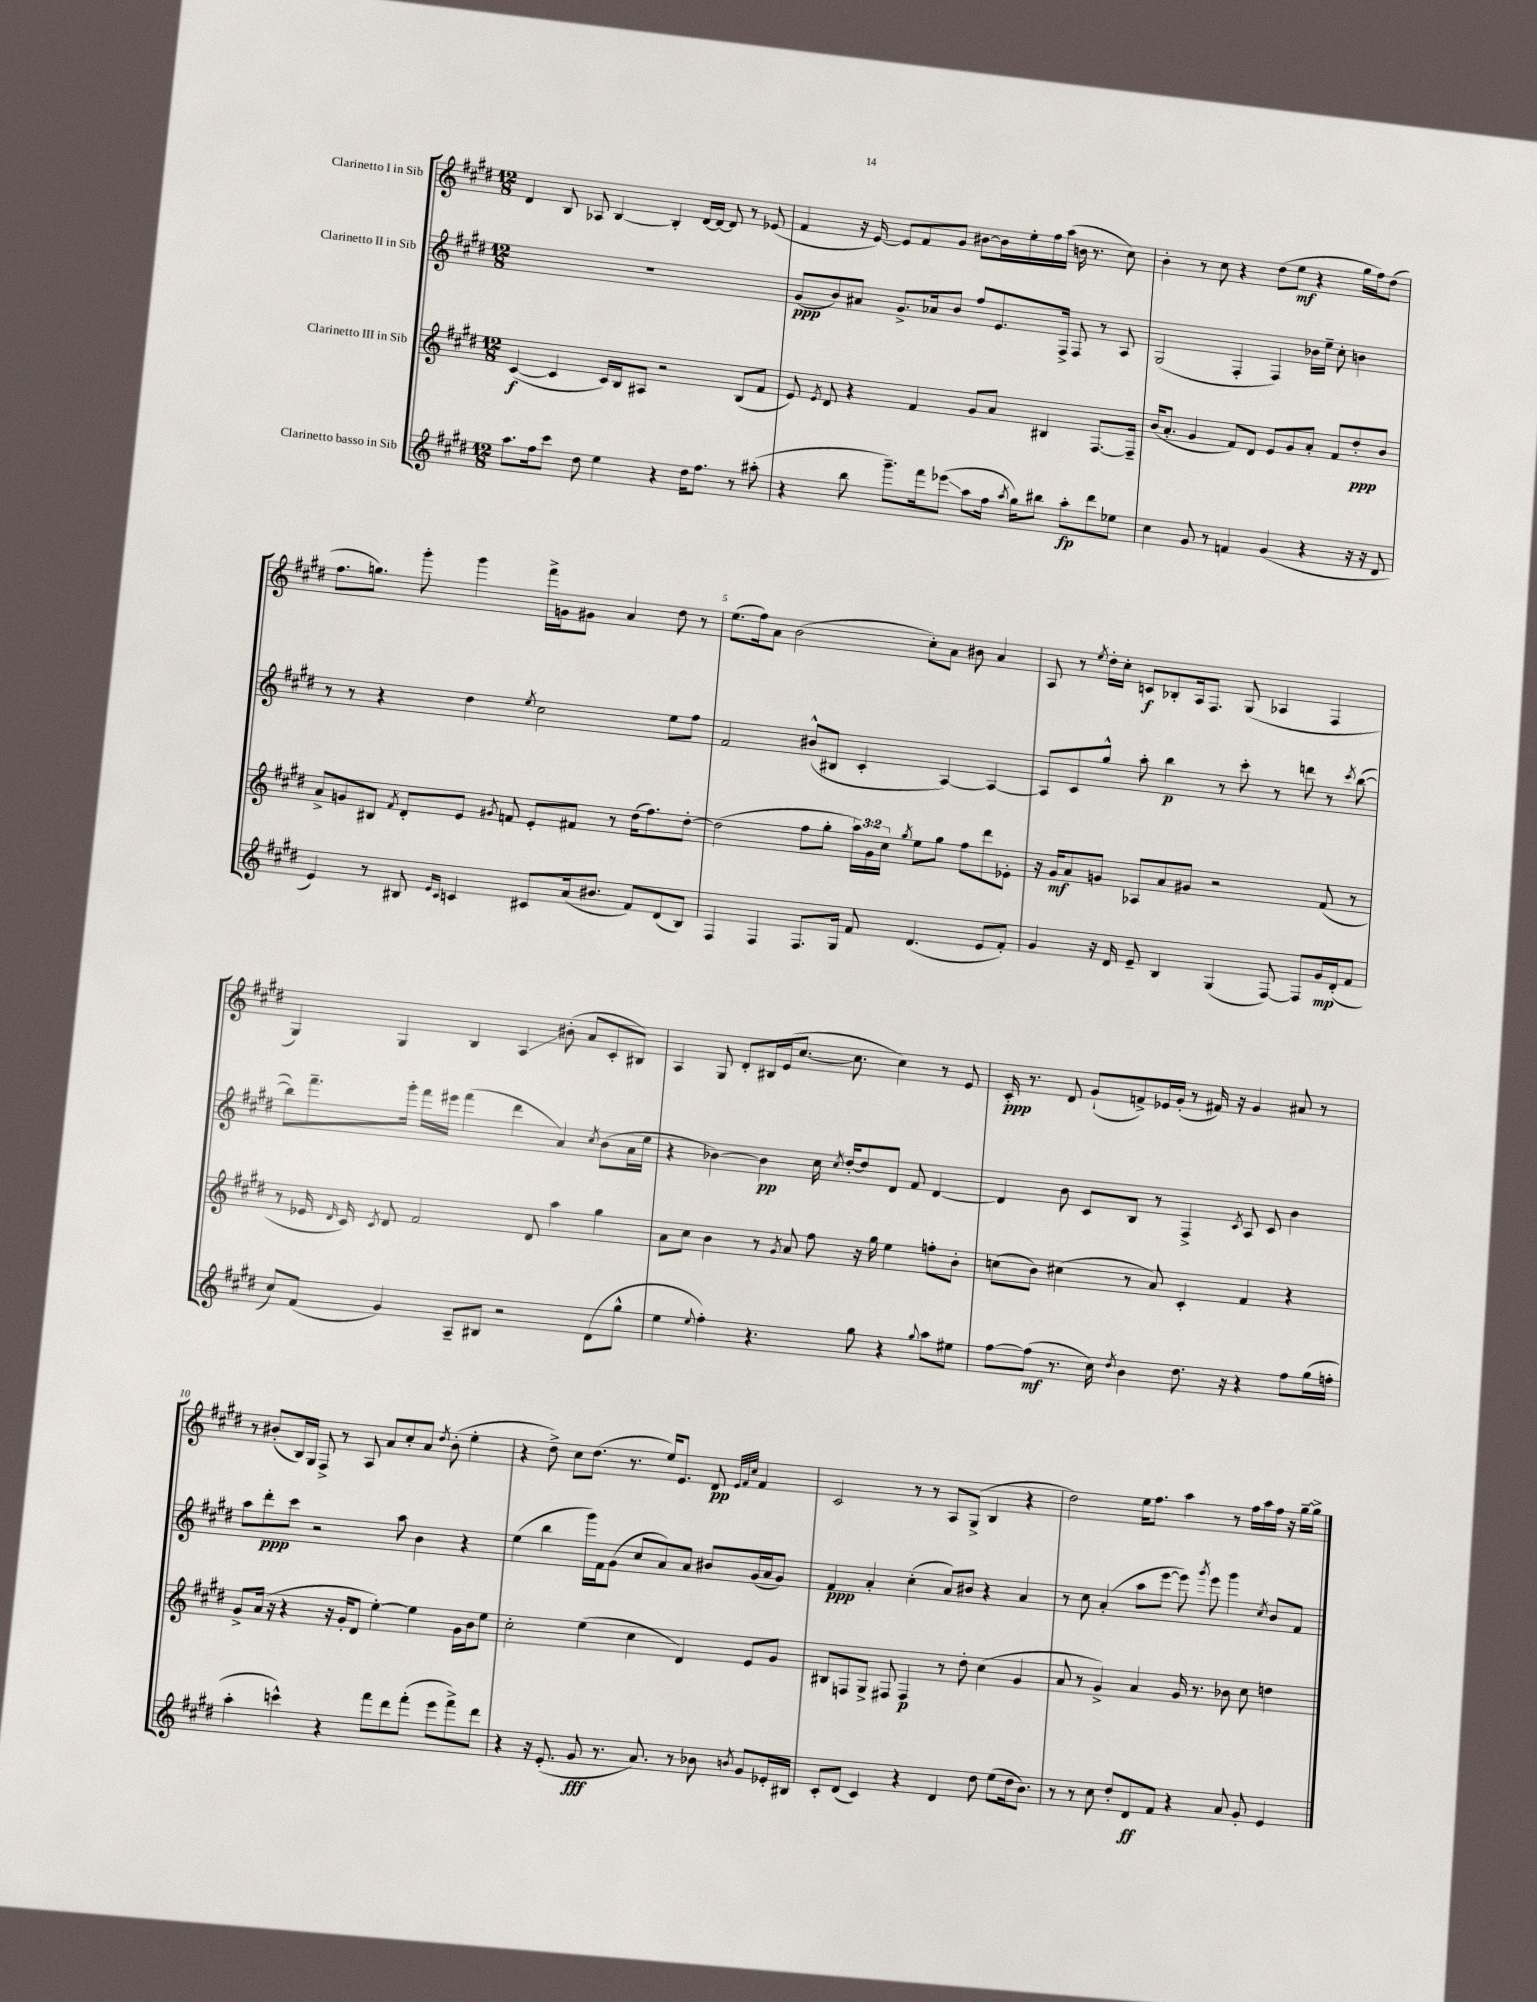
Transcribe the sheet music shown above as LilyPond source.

<<
\new StaffGroup <<
\new Staff = "s0" \with { instrumentName = "Clarinetto I in Sib" } {
    \clef treble \key e \major \numericTimeSignature \time 12/8
    \autoBeamOff dis'4 b8 aes8 b4~ b4-. dis'16[~ dis'16]~ dis'8 r8 ees'8( |
    fis'4 r16 e'16~) e'8[ fis'8 gis'8] bis'8[~ bis'16 e''16-. fis''16 a''16]( b'16 r8. cis''8) |
    b'4-. r8 cis''8 r4 dis''8[( e''8]\mf r4 gis''16[ fis''16) dis''8]( |
    fis''8.[ g''8.]) gis'''8-. gis'''4 fis'''16[-> g'16 gis'8] a'4 dis''8 r8 |
    e''8.[( fis''16) a'8] b'2( cis''8[-.) a'8] bis'8 a'4 |
    a8 r8 \acciaccatura { e''8 } dis''16[-. cis''16]-. c'8[\f bes8-. a16 fis8.] gis8( aes4 fis4 |
    gis4) gis4 b4 a4\glissando bis'8-.( a'8[ cis'8-. bis8]) |
    a4 gis8 dis'8[-. bis16 e'16( cis''8.]~ cis''8. cis''4) r8 e'8 |
    cis'16-.\ppp r8. dis'8 gis'8[-!( f'8->) ees'16 gis'16]-.( r8 fis'16) r16 gis'4 ais'8 r8 |
    r8 bis'8[-.( b16) gis16] fis8-> r8 a8 a'8[ cis''8-. a'8] \acciaccatura { dis''8 } bis'8-.( e''4-. |
    r4 dis''8->) cis''8[ dis''8.]( r8. e''16[) e'8.] dis'8\pp \grace { e'32[ fis'32 cis''32] } fis'4 |
    cis'2 r8 r8 a8[ gis8]->( b4 r4 |
    dis''2) e''16[ fis''8.] a''4 r8 fis''16[ a''16 fis''16] r16 gis''16[~-- gis''16]-> \bar "|." |
}
\new Staff = "s1" \with { instrumentName = "Clarinetto II in Sib" } {
    \clef treble \key e \major \numericTimeSignature \time 12/8
    \autoBeamOff R1. |
    gis'8[\ppp( b'8) ais'8] gis'8.[-> aes'16 b'8] fis''8[ e'8. fis16]-> fis8 r8 a8 |
    gis2( fis4-. fis4) bes'16[ e''16]-- cis''8-. b'4 |
    r8 r8 r4 dis''4 \acciaccatura { e''8 } cis''2 e''8[ fis''8] |
    fis'2 bis'8[-^( bis8] cis'4-. a4~) a4~ |
    a8[ cis'8 gis''8]-^ a''8-. b''4\p r8 cis'''8-. r8 d'''8 r8 \acciaccatura { cis'''8 } b''8~( |
    b''8[) fis'''8.-- gis'''16]-. fis'''16[ eis'''16] fis'''4( dis'''4 a'4) \acciaccatura { cis''8 } b'8[( a'16 e''16] |
    r4 bes'4~) bes'4\pp cis''16 \acciaccatura { cis''8 } dis''16[~-. dis''8 dis'8] fis'8 dis'4~ |
    dis'4 b'8 cis'8[ b8] r8 fis4-> \acciaccatura { cis'8 } a8 cis'8 b'4 |
    a''8[ dis'''8-.\ppp cis'''8] r2 a''8 b'4 r4 |
    e''4( b''4 gis'''16[) fis'16 gis'8]( cis''8[ a'8) a'8] bis'8[ gis'16( a'16 gis'8]) |
    fis'4\ppp a'4-. cis''4-.( a'8[) bis'8] r4 a'4 |
    r8 cis''8 a'4-.( a''8[ e'''8]~ e'''8) \acciaccatura { gis'''8 } e'''8 gis'''4 \acciaccatura { cis''8 } b'8[ fis'8] \bar "|." |
}
\new Staff = "s2" \with { instrumentName = "Clarinetto III in Sib" } {
    \clef treble \key e \major \numericTimeSignature \time 12/8 \override Staff.TupletNumber.text = #tuplet-number::calc-fraction-text
    \autoBeamOff cis'4~\f( cis'4 cis'16[) b16 ais8] r2 b8[( fis'8] |
    e'8) \acciaccatura { e'8 } dis'8 r4 fis'4 gis'8[ a'8] bis4 fis8.[~ fis16]-- |
    b'16[( a'8.]-. gis'4 fis'8[) dis'8] e'8[ gis'8 a'8]-. fis'8[ dis''8-.\ppp b'8] |
    a'8[-> g'8 bis8] \acciaccatura { fis'8 } dis'8[-. e'8] \acciaccatura { gis'8 } f'8 e'8[-. fis'8] r8 dis''16[( fis''8.) dis''8]~-. |
    dis''2( fis''8[ gis''8]-. \tuplet 3/2 { a''16[) gis'16 cis''16] } \acciaccatura { gis''8 } e''8[ gis''8] fis''8[ dis'''8 ees'8]-. |
    r16 gis'16[\mf a'8 g'8] aes8[ a'8 gis'8] r2 fis'8( r8 |
    r8 ees'16 \grace { dis'16 } cis'16) \acciaccatura { cis'8 } dis'8 fis'2 dis'8 a''4 gis''4 |
    a'8[ cis''8] b'4 r8 \acciaccatura { gis'8 } a'8 fis''8 r16 gis''16 e''4 f''8[-. b'8]-. |
    c''8[( b'8]) cis''4( r8 a'8) cis'4-. fis'4 r4 |
    gis'8[-> a'16]( r16 r4 r16 gis'16[-. dis'8] e''4~-.) e''4 gis'16[ b'16 e''8] |
    cis''2-. e''4( cis''4 dis'4) e'8[ gis'8] |
    bis8[ f8 gis8]-> fis8 fis4\p r8 dis''8-. cis''4( gis'4 |
    a'8 r8 gis'4->) a'4 gis'16 r8. bes'8 cis''8 d''4 \bar "|." |
}
\new Staff = "s3" \with { instrumentName = "Clarinetto basso in Sib" } {
    \clef treble \key e \major \numericTimeSignature \time 12/8
    \autoBeamOff a''8.[ fis''16 cis'''8] dis''8 e''4 r4 dis''16[ fis''8.] r8 ais''8-.( |
    r4 b''8 gis'''8.[--) fis'''16 ees'''8]\glissando( a''8[ fis''16] \acciaccatura { a''8 } gis''16[) bis''8] a''8[-.\fp dis'''8 ees''8] |
    cis''4 gis'8 r8 f'4 gis'4( r4 r16 r16 dis'8 |
    e'4) r8 bis8 \grace { e'16[ cis'16] } c'4 cis'8[ a'16( bis'8.] fis'8[) dis'8( bis8]) |
    fis4 fis4 fis8.[ gis16] fis'8 dis'4.( e'8[ fis'8]-.) |
    gis'4 r16 dis'16 e'8-- b4 gis4( fis8~) fis8[ gis'16\mp dis'16-.( fis'8] |
    cis''8[) fis'8]( gis'4) a8[-- bis8] r2 dis'8[( gis''8]-^ |
    e''4 \appoggiatura { e''8 } fis''4-.) r4. gis''8 r4 \appoggiatura { gis''8 } a''8[ eis''8] |
    fis''8[~ fis''8]\mf( r8. cis''16) \acciaccatura { dis''8 } b'4 dis''8. r16 r4 fis''8[ gis''16( f''16]-. |
    a''4-. c'''4-^) r4 fis'''8[ dis'''8 fis'''8]-.( e'''8[ fis'''8->) dis'''8] |
    r4 r16 e'8.-.( gis'8\fff r8. a'8.) r8 bes'8 \acciaccatura { b'8 } gis'8[ ees'16-. bis16] |
    cis'8[-. dis'8]( cis'4) r4 dis'4 dis''8 e''8[( dis''16 b'8.]) |
    r8 r8 cis''8 dis''8[-. dis'8\ff fis'8] r4 a'8 gis'8-. e'4 \bar "|." |
}
>>
>>
\layout { \context { \Score \override BarNumber.break-visibility = ##(#f #t #t) barNumberVisibility = #(every-nth-bar-number-visible 5) } }
